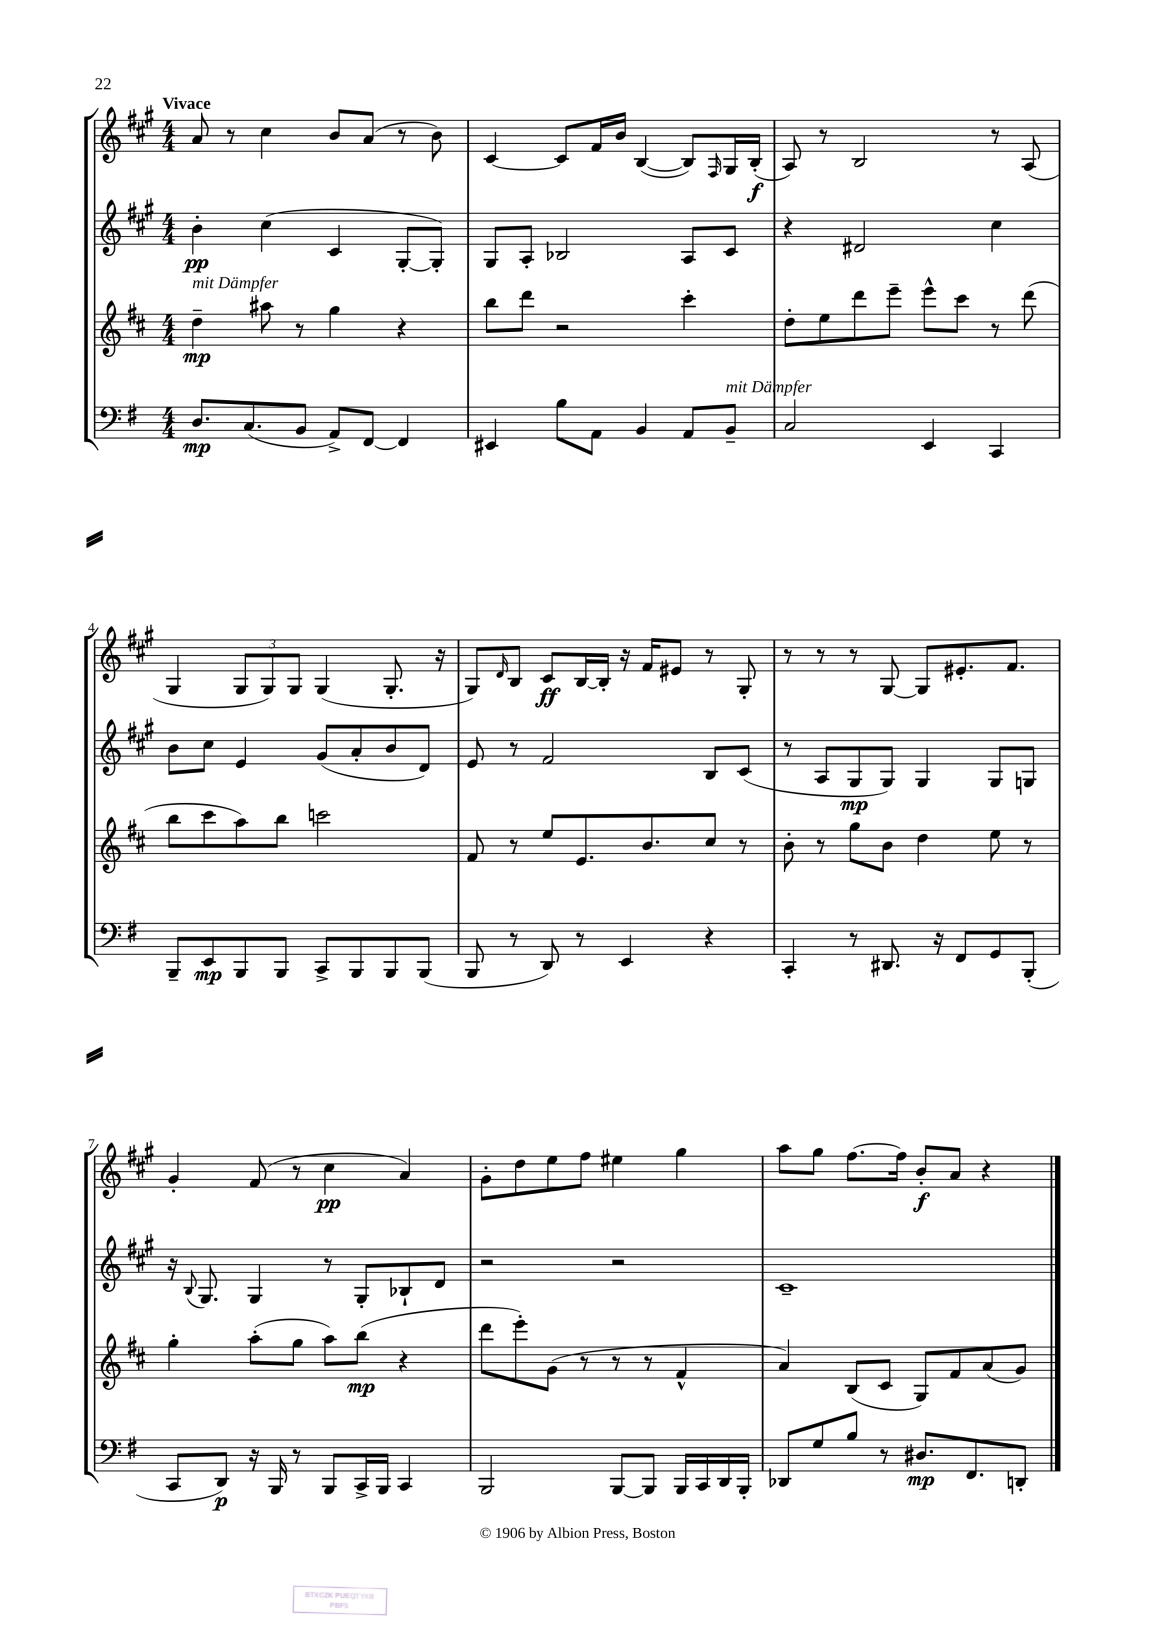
<<
\new StaffGroup <<
\new Staff = "s0" {
    \clef treble \key a \major \numericTimeSignature \time 4/4 \tempo "Vivace"
    a'8 r8 cis''4 b'8 a'8( r8 b'8) |
    cis'4~ cis'8 fis'16 b'16 b4~( b8) \grace { fis16 } gis16 b16-.\f( |
    a8) r8 b2 r8 a8( |
    gis4 \tuplet 3/2 { gis8 gis8) gis8 } gis4( gis8.-. r16 |
    gis8) \grace { d'16 } b8 cis'8\ff b16~ b16-. r16 fis'16 eis'8 r8 gis8-. |
    r8 r8 r8 gis8~ gis8 eis'8.-. fis'8. |
    gis'4-. fis'8( r8 cis''4\pp a'4) |
    gis'8-. d''8 e''8 fis''8 eis''4 gis''4 |
    a''8 gis''8 fis''8.~ fis''16 b'8-.\f a'8 r4 \bar "|." |
}
\new Staff = "s1" {
    \clef treble \key a \major \numericTimeSignature \time 4/4
    b'4-.\pp cis''4( cis'4 gis8~-. gis8-.) |
    gis8 a8-. bes2 a8 cis'8 |
    r4 dis'2 cis''4 |
    b'8 cis''8 e'4 gis'8( a'8-. b'8 d'8) |
    e'8 r8 fis'2 b8 cis'8( |
    r8 a8 gis8\mp gis8) gis4 gis8 g8 |
    r16 \appoggiatura { b8 } gis8. gis4 r8 gis8-. bes8-! d'8 |
    r2 r2 |
    cis'1-- \bar "|." |
}
\new Staff = "s2" {
    \clef treble \key d \major \numericTimeSignature \time 4/4
    d''4--\mp^\markup { \italic "mit Dämpfer" } ais''8 r8 g''4 r4 |
    b''8 d'''8 r2 cis'''4-. |
    d''8-. e''8 d'''8 e'''8-- e'''8-^ cis'''8 r8 d'''8( |
    b''8 cis'''8 a''8) b''8 c'''2 |
    fis'8 r8 e''8 e'8. b'8. cis''8 r8 |
    b'8-. r8 g''8 b'8 d''4 e''8 r8 |
    g''4-. a''8-.( g''8 a''8) b''8\mp( r4 |
    d'''8 e'''8-.) g'8( r8 r8 r8 fis'4-^ |
    a'4) b8( cis'8 g8) fis'8 a'8( g'8) \bar "|." |
}
\new Staff = "s3" {
    \clef bass \key g \major \numericTimeSignature \time 4/4
    d8.\mp c8.( b,8 a,8->) fis,8~ fis,4 |
    eis,4 b8 a,8 b,4 a,8 b,8--^\markup { \italic "mit Dämpfer" } |
    c2 e,4 c,4 |
    b,,8-- e,8\mp b,,8 b,,8 c,8-> b,,8 b,,8 b,,8( |
    b,,8 r8 d,8) r8 e,4 r4 |
    c,4-. r8 dis,8. r16 fis,8 g,8 b,,8-.( |
    c,8 d,8\p) r16 b,,16 r8 b,,8 c,16-> b,,16 c,4 |
    b,,2 b,,8~ b,,8 b,,16 c,16 d,16 b,,16-. |
    des,8 g8 b8 r8 dis8.\mp fis,8. d,8-. \bar "|." |
}
>>
>>
